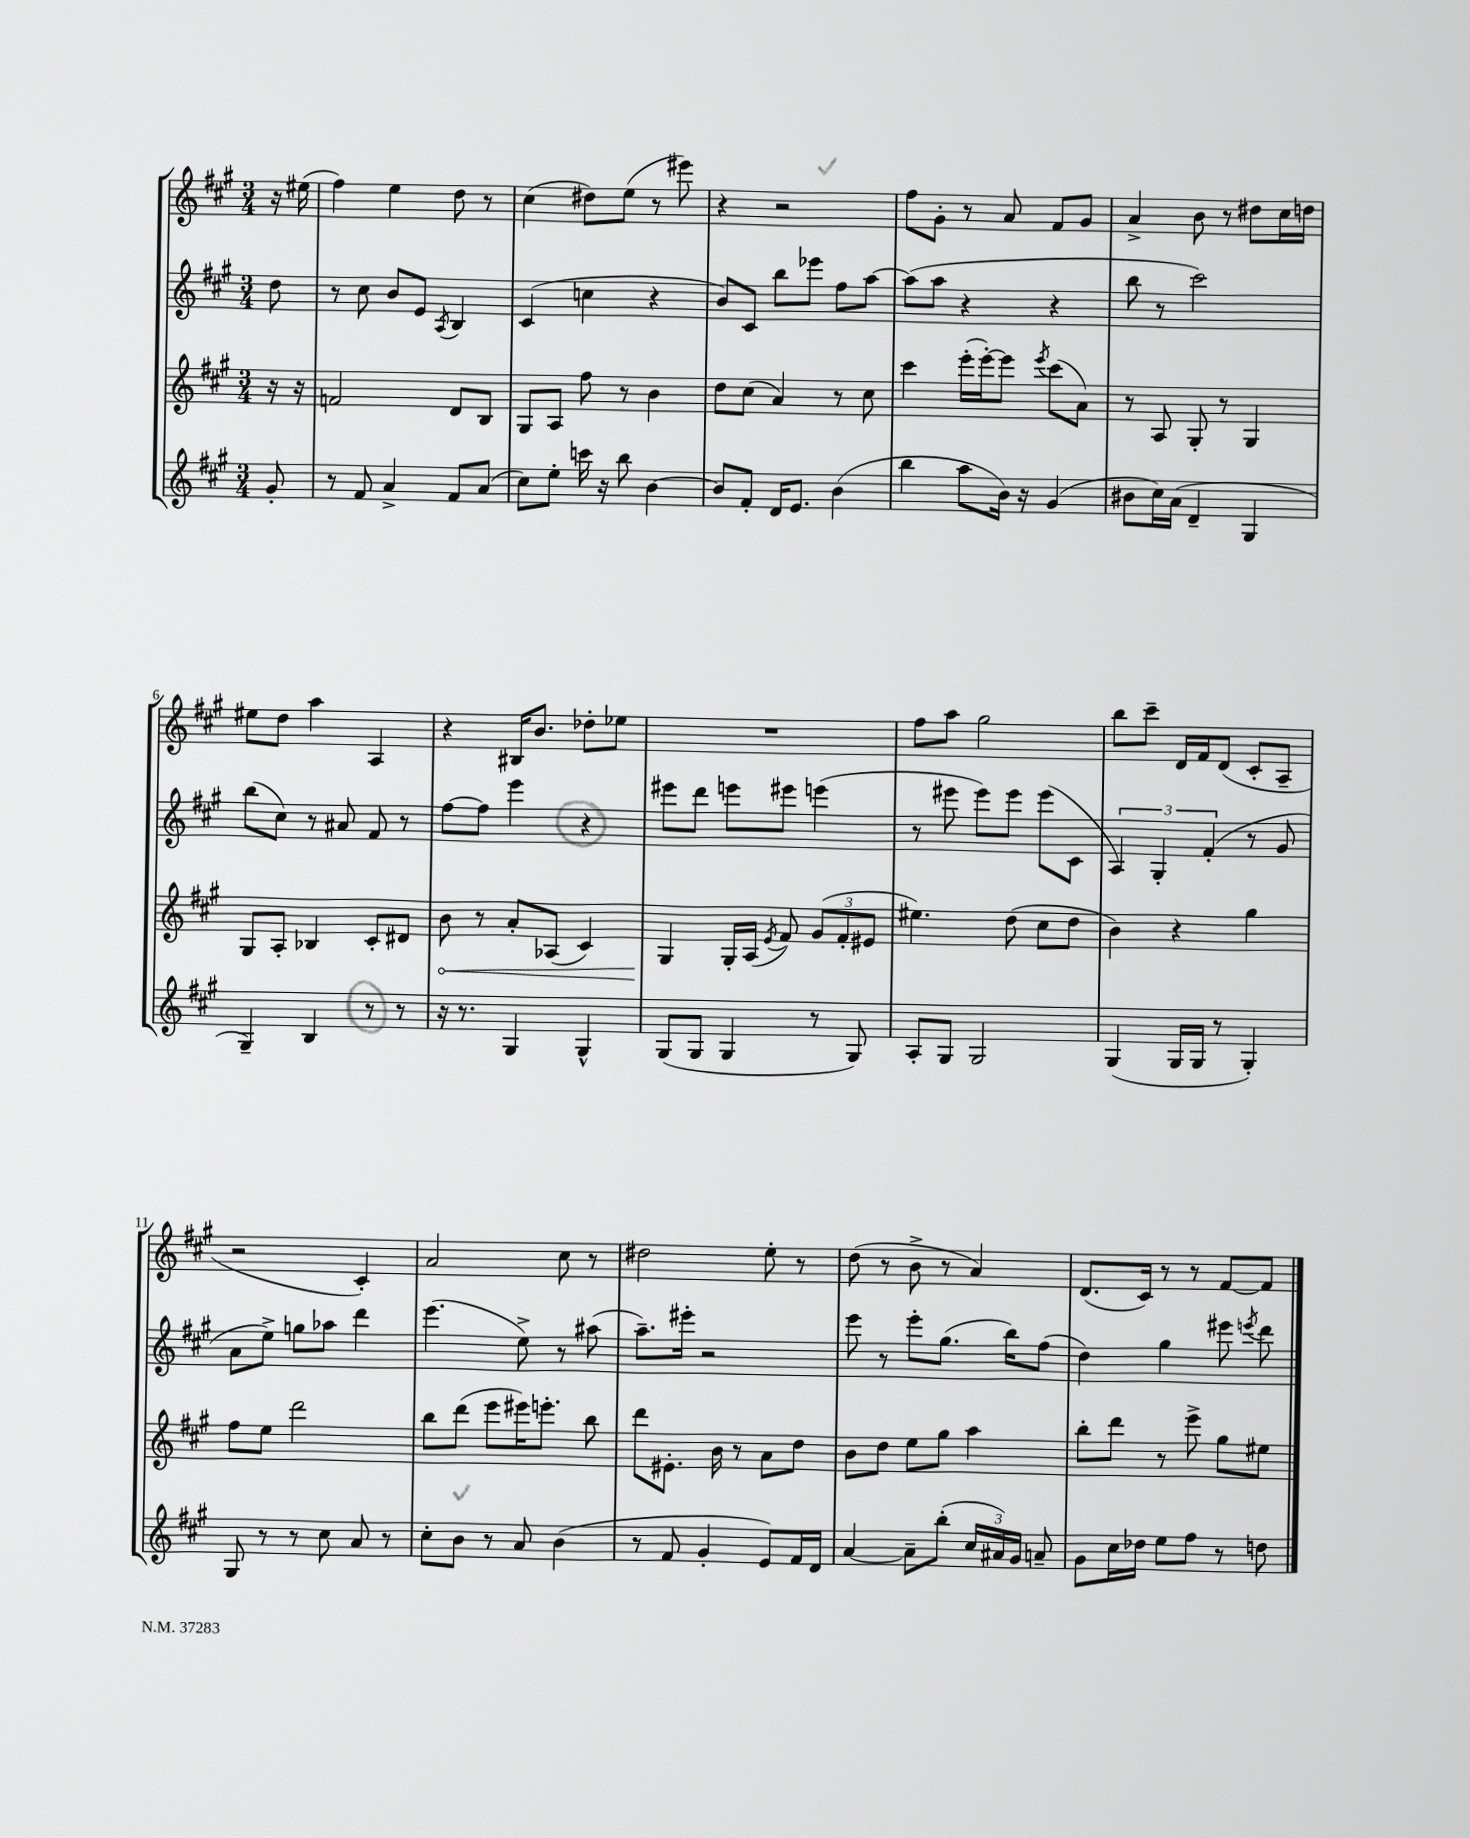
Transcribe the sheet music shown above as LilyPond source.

<<
\new StaffGroup <<
\new Staff = "s0" {
    \clef treble \key a \major \numericTimeSignature \time 3/4 \partial 8
    \autoBeamOff r16 eis''16( |
    fis''4) e''4 d''8 r8 |
    cis''4( dis''8[) e''8]( r8 eis'''8) |
    r4 r2 |
    fis''8[ gis'8]-. r8 a'8 fis'8[ gis'8] |
    a'4-> b'8 r8 dis''8[ cis''16 d''16] |
    eis''8[ d''8] a''4 a4 |
    r4 bis16[ b'8.] des''8[-. ees''8] |
    R2. |
    fis''8[ a''8] gis''2 |
    b''8[ cis'''8]-- d'16[ fis'16 d'8]( cis'8[-. a8]-- |
    r2 cis'4-.) |
    a'2 cis''8 r8 |
    dis''2 e''8-. r8 |
    d''8( r8 b'8-> r8 a'4) |
    d'8.[( cis'16]) r8 r8 fis'8[~ fis'8] \bar "|." |
}
\new Staff = "s1" {
    \clef treble \key a \major \numericTimeSignature \time 3/4 \partial 8
    \autoBeamOff d''8 |
    r8 cis''8 b'8[ e'8] \acciaccatura { a8 } b4 |
    cis'4( c''4 r4 |
    b'8[) cis'8] b''8[ ees'''8] fis''8[ a''8]~ |
    a''8[( a''8] r4 r4 |
    b''8 r8 cis'''2) |
    b''8[( cis''8]) r8 ais'8 fis'8 r8 |
    fis''8[~ fis''8] e'''4 r4 |
    eis'''8[ d'''8] e'''8[ eis'''8] e'''4( |
    r8 eis'''8 eis'''8[) eis'''8] eis'''8[( cis'8] |
    \tuplet 3/2 { a4) gis4-. fis'4-.( } r8 gis'8 |
    a'8[ e''8]->) g''8[ aes''8] d'''4 |
    e'''4.( e''8->) r8 ais''8( |
    a''8.[--) eis'''16]-. r2 |
    e'''8 r8 e'''8[-. gis''8.]( b''16[) fis''8]( |
    d''4) gis''4 eis'''8 \acciaccatura { e'''8 } d'''8 \bar "|." |
}
\new Staff = "s2" {
    \clef treble \key a \major \numericTimeSignature \time 3/4 \partial 8
    \autoBeamOff r16 r16 |
    f'2 d'8[ b8] |
    gis8[ a8] fis''8 r8 b'4 |
    d''8[ cis''8]( a'4) r8 cis''8 |
    cis'''4 e'''16[-.( e'''16~-.) e'''8] \acciaccatura { e'''8 } cis'''8[( a'8]) |
    r8 a8 gis8-. r8 gis4 |
    gis8[ a8]-. bes4 cis'8[-. dis'8] |
    \once \override Hairpin.circled-tip = ##t b'8\< r8 a'8[-. aes8]( cis'4) |
    gis4\! gis16[-. a16]( \acciaccatura { e'8 } fis'8) \tuplet 3/2 { gis'8[( fis'8-. eis'8] } |
    eis''4.) d''8( cis''8[ d''8] |
    b'4) r4 gis''4 |
    fis''8[ e''8] d'''2 |
    b''8[ d'''8]( e'''8[ eis'''16) e'''8.]-. b''8 |
    d'''8[ eis'8.]-. b'16 r8 a'8[ d''8] |
    b'8[ d''8] e''8[ gis''8] a''4 |
    b''8[-. d'''8] r8 e'''8-> gis''8[ eis''8] \bar "|." |
}
\new Staff = "s3" {
    \clef treble \key a \major \numericTimeSignature \time 3/4 \partial 8
    \autoBeamOff gis'8-. |
    r8 fis'8 a'4-> fis'8[ a'8]( |
    cis''8[) e''8]-. c'''16 r16 b''8 b'4~ |
    b'8[ fis'8]-. d'16[ e'8.] b'4( |
    b''4 a''8[ b'16]) r16 gis'4( |
    bis'8[ cis''16) a'16]( d'4-- gis4 |
    gis4--) b4 r8 r8 |
    r16 r8. gis4 gis4-^ |
    gis8[( gis8] gis4 r8 gis8) |
    a8[-. gis8] gis2 |
    gis4( gis16[ gis16] r8 gis4-.) |
    gis8 r8 r8 cis''8 a'8 r8 |
    cis''8[-. b'8] r8 a'8 b'4( |
    r8 fis'8 gis'4-. e'8[) fis'16 d'16] |
    a'4~ a'8[-- b''8]-.( \tuplet 3/2 { cis''16[ ais'16) gis'16] } a'8-- |
    gis'8[ cis''16 des''16] e''8[ fis''8] r8 d''8 \bar "|." |
}
>>
>>
